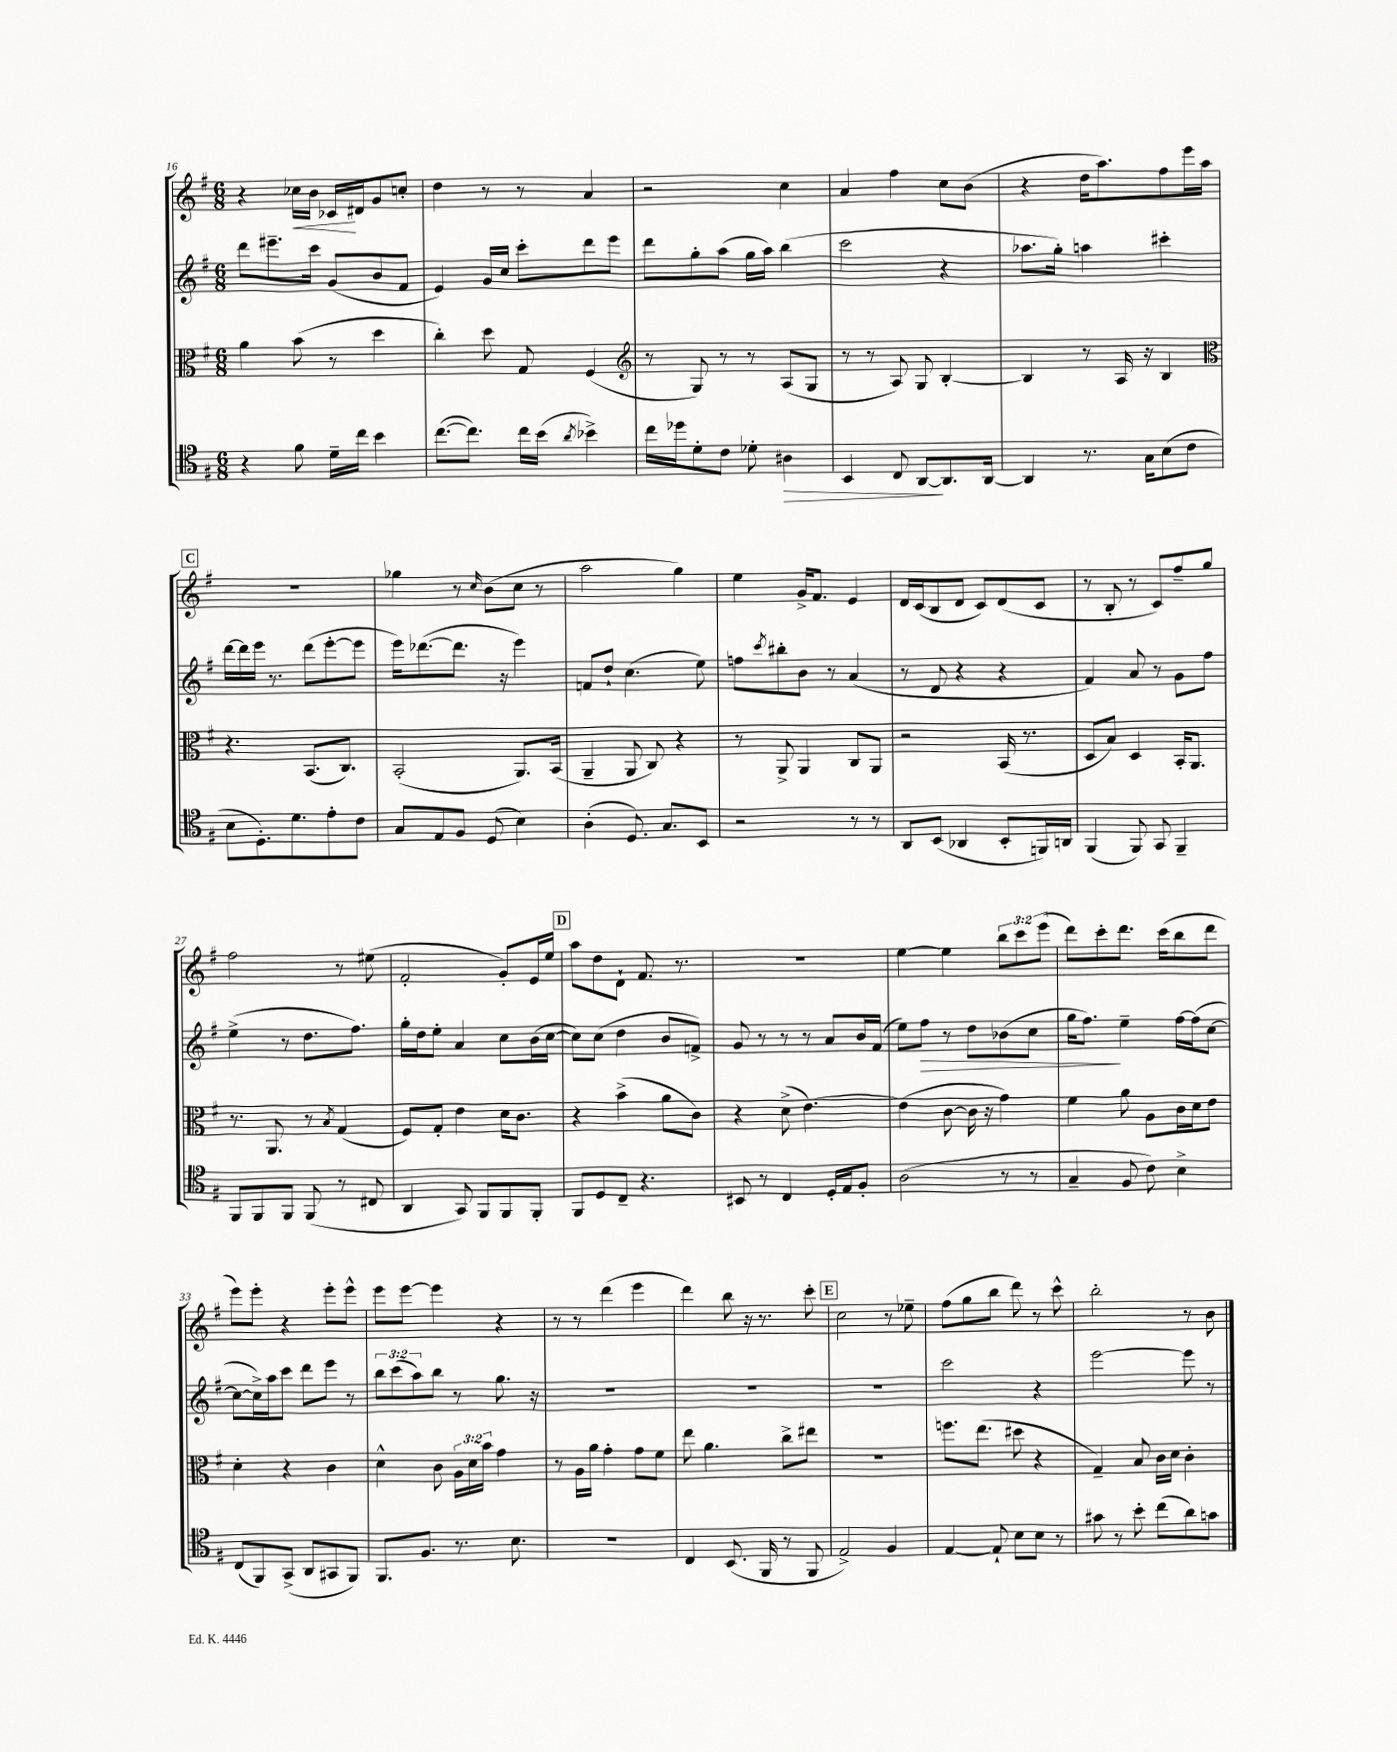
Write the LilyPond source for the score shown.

<<
\new StaffGroup <<
\new Staff = "s0" {
    \clef treble \key g \major \numericTimeSignature \time 6/8 \override Staff.TupletNumber.text = #tuplet-number::calc-fraction-text
    r4 ces''16\< b'16 ces'16\! dis'16 g'8 c''8-. |
    d''4 r8 r8 a'4 |
    r2 c''4 |
    a'4 fis''4 c''8 b'8( |
    r4 d''16 a''8.) fis''8 e'''16 a''16 |
    \mark \markup { \box "C" } R2. |
    ges''4 r8 \grace { c''16 } b'8( c''8 r8 |
    a''2 g''4) |
    e''4 g'16-> fis'8. e'4 |
    d'16 c'16( b8 d'8 c'8) d'8( c'8 |
    r8 b8-. r8 c'8) fis''8-- g''8 |
    fis''2 r8 eis''8( |
    fis'2-. g'8-.) e'16 e''16 |
    \mark \markup { \box "D" } a''8 d''8 d'8-! fis'8. r8. |
    R2. |
    e''4~ e''4 \tuplet 3/2 { b''8 c'''8 e'''8( } |
    d'''8) c'''8-. d'''8. c'''16( b''8 d'''8 |
    e'''8) e'''8-. r4 e'''8-. e'''8-^ |
    e'''8 e'''8~ e'''4 r4 |
    r8 r8 d'''4( e'''4 |
    d'''4) b''8 r16 r8. c'''8-. |
    \mark \markup { \box "E" } c''2 r8 ees''8-- |
    fis''8( g''8 b''8 d'''8) r8 c'''8-^ |
    b''2-. r8 b'8 \bar "|." |
}
\new Staff = "s1" {
    \clef treble \key g \major \numericTimeSignature \time 6/8 \override Staff.TupletNumber.text = #tuplet-number::calc-fraction-text
    d'''8 eis'''8.-- c'''16 g'8( b'8 fis'8 |
    e'4) g'16 c''16 c'''8-. d'''8 e'''8 |
    d'''8 g''8-. a''8( g''16 a''16) b''4( |
    c'''2 r4 |
    aes''8. g''16-.) a''4 cis'''4-. |
    \mark \markup { \box "C" } d'''16~ d'''16 e'''16 r8. d'''8( e'''8~-. e'''8 |
    e'''16) des'''8.~( des'''8. r16 e'''4) |
    f'8 d''8-! c''4.( e''8) |
    f''8 \acciaccatura { c'''8 } bis''8-. b'8 r8 a'4( |
    r8 d'8 r4 r4 |
    fis'4) a'8 r8 g'8 fis''8 |
    e''4->( r8 d''8. fis''8.) |
    g''16-. d''16 e''8-. a'4 c''8 b'16( c''16~ |
    \mark \markup { \box "D" } c''8) c''8( d''4 b'8 f'8->) |
    g'8 r8 r8 r8 a'8 b'16 fis'16( |
    e''8) fis''8\> r8 d''8 bes'8( c''8 |
    g''16 fis''8.\!) e''4-- fis''16~ fis''16( c''8~ |
    c''8~ c''16->) a''16 c'''8 d'''8 e'''8 r8 |
    \tuplet 3/2 { b''8 c'''8( a''8) } b''8 r8 g''8. r16 |
    R2. |
    R2. |
    \mark \markup { \box "E" } R2. |
    c'''2 r4 |
    e'''2~ e'''8 r8 \bar "|." |
}
\new Staff = "s2" {
    \clef alto \key g \major \numericTimeSignature \time 6/8 \override Staff.TupletNumber.text = #tuplet-number::calc-fraction-text
    a'4 b'8( r8 d''4 |
    c''4-.) d''8 g8 fis4( |
    \clef treble r8 g8) r8 r8 a8( g8 |
    r8 r8 a8) g8 b4~-. |
    b4 r8 a16 r16 b4 |
    \mark \markup { \box "C" } \clef alto r4. b,8.( c8.) |
    b,2-.( a,8.) b,16( |
    a,4-- a,8 c8) r4 |
    r8 a,8-> a,4 c8 a,8 |
    r2 b,16( r8. |
    d8 b8) d4 b,16-. a,8. |
    r8. a,8. r8 \acciaccatura { b8 } g4( |
    fis8) g8-. e'4 d'16 c'8. |
    \mark \markup { \box "D" } r4 b'4->( a'8 c'8) |
    r4 d'8->( e'4.~) |
    e'4( c'8~ c'16 r16 g'4) |
    fis'4 a'8 a8 c'16 d'16 e'8 |
    d'4-. r4 c'4 |
    d'4-^ c'8 \tuplet 3/2 { a16 d'16 b'16 } g'4 |
    r8 a16 a'16 g'4-. g'8 fis'8 |
    e''8 a'4. c''8-> eis''8 |
    \mark \markup { \box "E" } R2. |
    f''8. e''8.( dis''8 r4 |
    g4--) b8 c'16 d'16 c'4-. \bar "|." |
}
\new Staff = "s3" {
    \clef tenor \key g \major \numericTimeSignature \time 6/8
    r4 fis'8 d'16-- c''16 b'4 |
    c''8.~( c''8.) c''16 b'16( \acciaccatura { a'8 } bes'4->) |
    c''16 des''16 d'8-. c'8 des'8-. ais4\> |
    b,4 c8 a,8~\! a,8. a,16~ |
    a,4 r8. g16 b8( c'8 |
    \mark \markup { \box "C" } b8 d8.-.) d'8. e'8-. c'8 |
    g8 e8 fis8 d8( b4) |
    a4-.( d8.) g8. b,8 |
    r2 r8 r8 |
    a,8 b,8( aes,4 b,8-. f,16) a,16 |
    fis,4( fis,8) g,8 fis,4-- |
    fis,8 fis,8 fis,8 fis,8( r8 cis8 |
    a,4 g,8) fis,8 fis,8 fis,8-. |
    \mark \markup { \box "D" } fis,8 d8 c8-- r4. |
    bis,8 r8 c4 d16-. e16 fis8-. |
    a2( r8 r8 |
    g4-- fis8 c'8) b4-> |
    c8( fis,8) g,8->( a,8 gis,8 fis,8) |
    fis,8. fis8. r8. b8. |
    R2. |
    c4 b,8.( fis,16 r8 fis,8 |
    \mark \markup { \box "E" } e2->) fis4 |
    e4~ e8-! b8 b8 r8 |
    gis'8 r8 b'8-. c''8( a'8) g'8 \bar "|." |
}
>>
>>
\layout { \context { \Score currentBarNumber = #16 } }
